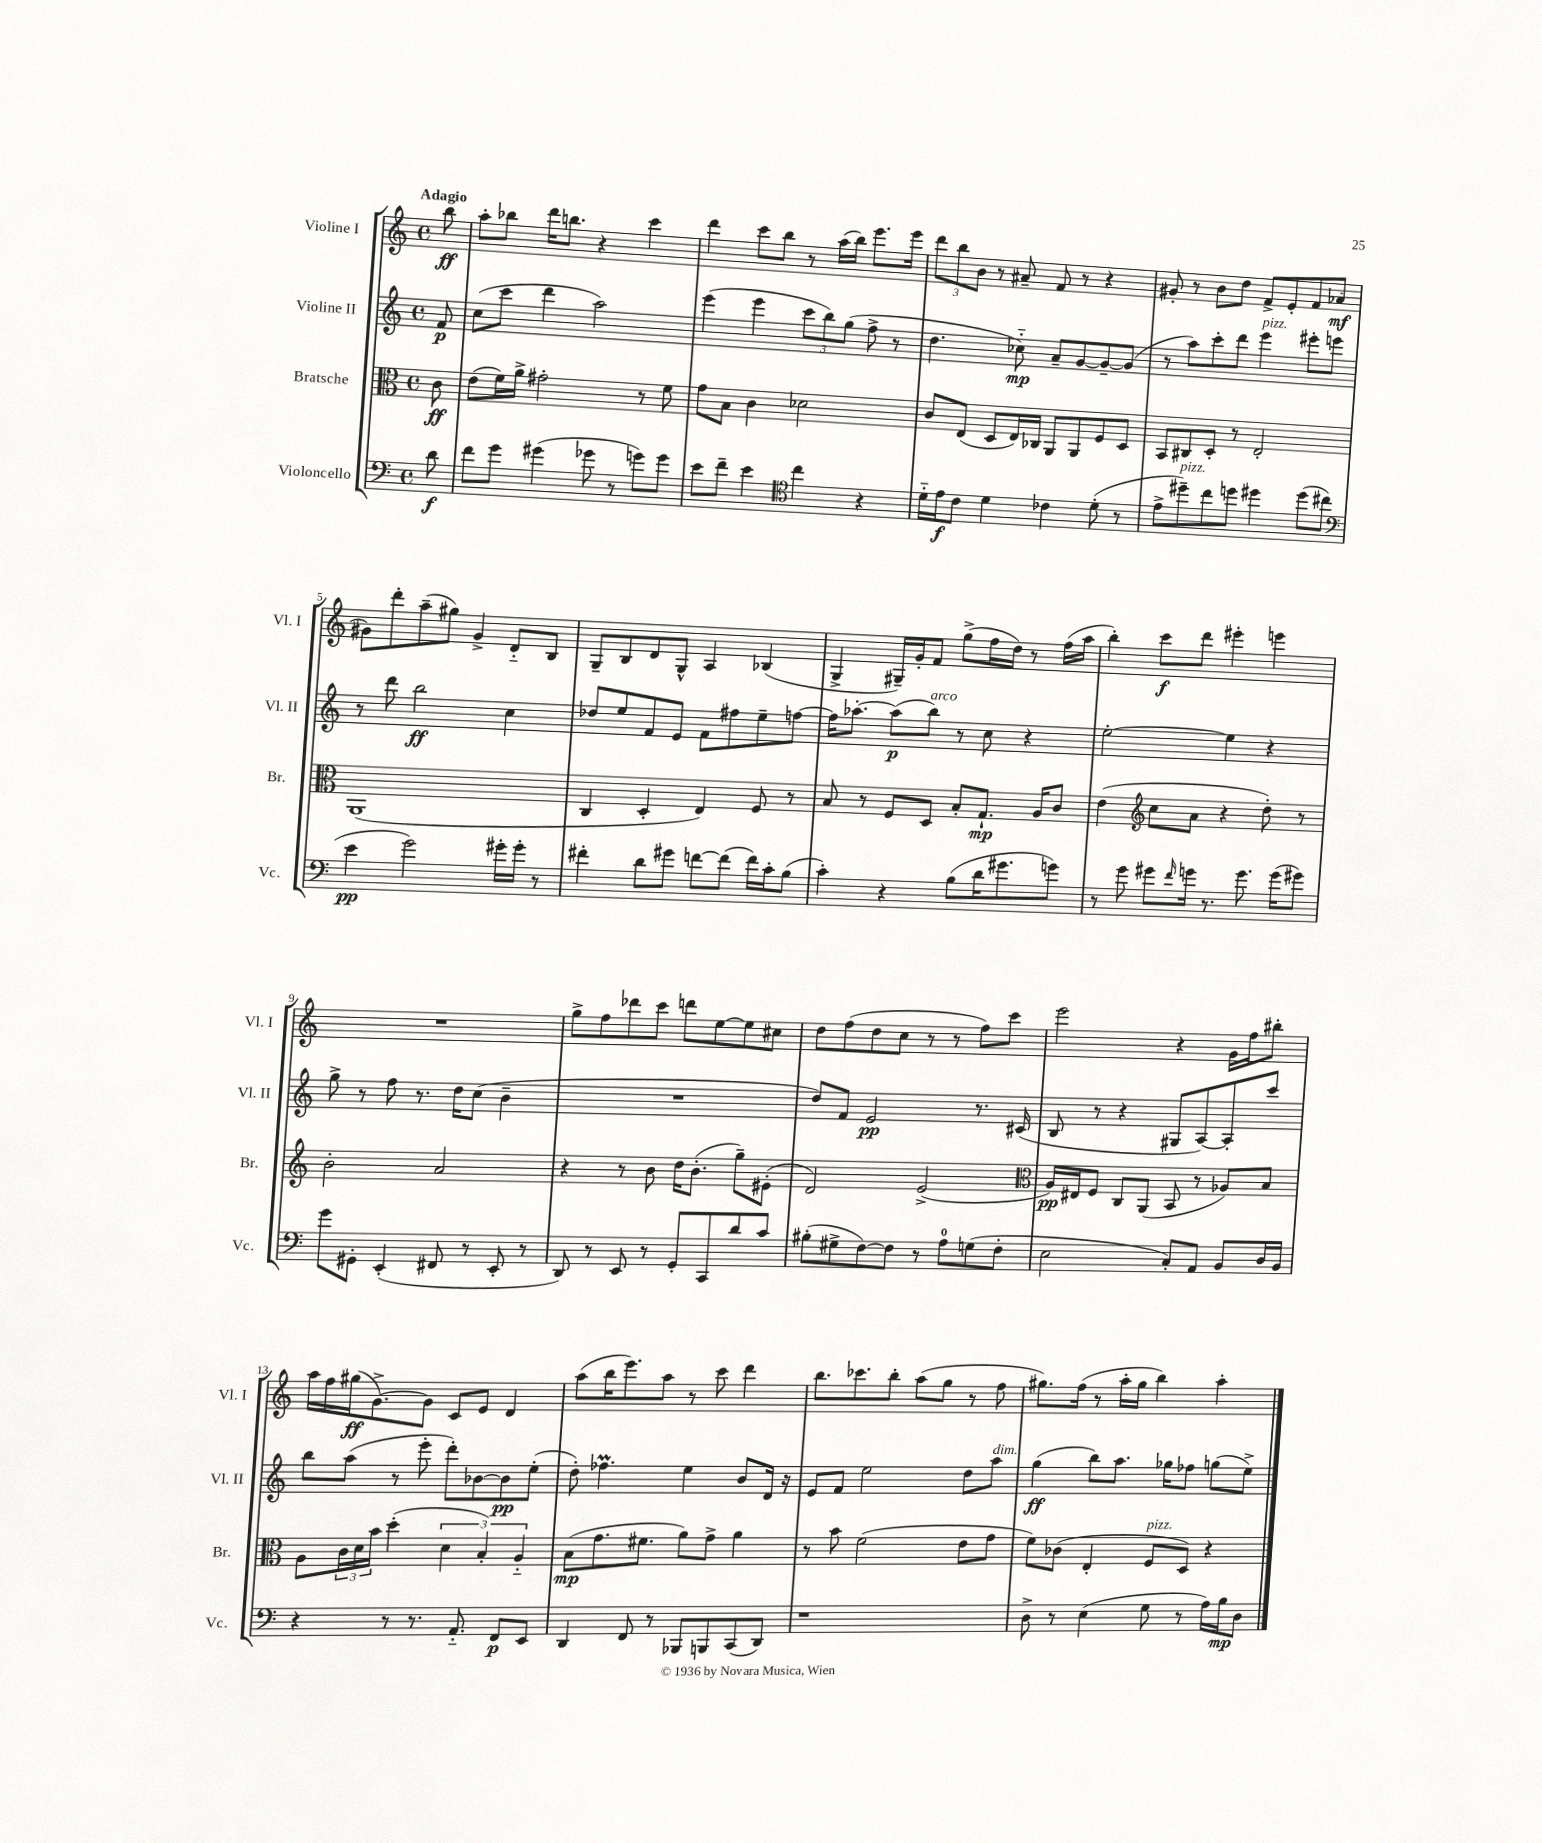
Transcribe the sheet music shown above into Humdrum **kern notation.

**kern	**kern	**kern	**kern
*staff4	*staff3	*staff2	*staff1
*clefF4	*clefC3	*clefG2	*clefG2
*k[]	*k[]	*k[]	*k[]
*M4/4	*M4/4	*M4/4	*M4/4
*met(c)	*met(c)	*met(c)	*met(c)
8d	8c	8f	8bb
=	=	=	=
8f	(8e	(8cc	8aa'
8g	16f)	8ccc	8bb-
.	16a^	.	.
(4g#	2g#'	4ddd	16ddd
.	.	.	8.bb
8g-	.	2aa)	4r
8r	.	.	.
8g)	8r	.	4ccc
8g	8f	.	.
=	=	=	=
8e	8g	(4eee	4ddd
8f~	8B	.	.
4e	4c	4eee	8ccc
.	.	.	8bb
*clefC4	*	*	*
4cc	2d-	12ccc	8r
.	.	12bb)	.
.	.	.	(16aa
.	.	(12gg	.
.	.	.	16bb)
4r	.	8ff^	8.eee
.	.	8r	.
.	.	.	16eee
=	=	=	=
16d'~	8c	4.dd	12ddd
16e	.	.	.
.	.	.	12bb
8c	(8E	.	.
.	.	.	12b
4d	8D	.	8r
.	16E)	8cc-'~)	8a#~
.	16C-	.	.
4c-	8AA	8a~	8f
.	8AA	[8g	8r
(8d'	8F	8g~_	4r
8r	8D	(8g]	.
=	=	=	=
8e^	8BB	8r	8g#'
8dd#~)	8C#	8aa)	8r
8cc	8D'	8ccc'	8b
8dd	8r	8ddd	8dd
4dd#	2E'	4eee	8f^
.	.	.	8e'
(8dd#	.	8eee#'	8f
8cc#	.	8eee	(8a-
=	=	=	=
*clefF4	*	*	*
4e	(1AA	8r	8g#)
.	.	8ddd	8ddd'
2g)	.	2bb	(8aa~
.	.	.	8gg#)
.	.	.	4g#^
16g#'	.	4cc	8d'~
16g#'	.	.	.
8r	.	.	8B
=	=	=	=
4f#'	4C	8dd-	8G~
.	.	8ee	8B
8d	4D'	8f	8d
8g#	.	8e	8G^^
[8f	4E)	8f	4A
(8f]	.	8ff#	.
16f)	8F	8ee~	(4B-
16c'	.	.	.
(8B	8r	[8ff	.
=	=	=	=
4c')	8B	16ff]	4G^
.	.	[8.aa-'	.
.	8r	.	.
4r	8F	(8aa-]	16G#~)
.	.	.	16g'
.	8D	8bb)	8f
(8B	8B'	8r	(8gg^
16d	8.G`	8cc	16ff
8.g#	.	.	16dd)
.	.	4r	8r
.	16A	.	.
8g)	8c	.	(16ff
.	.	.	16aa
=	=	=	=
8r	(4e	[2ee'	4bb')
8g	.	.	.
*	*clefG2	*	*
8g#	8cc	.	8ccc
16qqf	.	.	.
16g	8a	.	8ddd
8.r	.	.	.
.	4r	4ee]	4eee#'
8.g	.	.	.
.	8dd')	4r	4eee
(16g	.	.	.
8g#)	8r	.	.
=	=	=	=
8g	2b'	8gg^	1r
8GG#'	.	8r	.
(4EE'	.	8ff	.
.	.	8.r	.
8FF#	2a	.	.
.	.	16dd	.
8r	.	(8cc	.
8EE'	.	4b~	.
8r	.	.	.
=	=	=	=
8DD)	4r	1r	8gg^
8r	.	.	8ff
8EE	8r	.	8ddd-
8r	8b	.	8ccc
8GG'	16dd	.	8ddd
.	(8.b'	.	.
8CC	.	.	[8ee
8d	8gg~)	.	8ee]
8c	(8e#'	.	8cc#
=	=	=	=
(8B#'	2d)	8dd)	8dd
8G#^	.	8f	(8ff
[8F)	.	2e	8dd
8F]	.	.	8cc
8r	(2e^	.	8r
8A	.	.	8r
(8G	.	8.r	8ff)
8F'	.	.	8ccc
.	.	(16c#	.
=	=	=	=
*	*clefC3	*	*
2E	16A)	8B	2eee
.	16E#	.	.
.	8F	8r	.
.	8C	4r	.
.	(8AA	.	.
8C')	8BB	8G#	4r
8AA	8r	[8A)	.
8BB	8A-)	8A']	16g
.	.	.	16ff
16D	8B	8ccc	8bb#'
16BB	.	.	.
=	=	=	=
4r	8A	8bb	16aa
.	.	.	16ff
.	24c	(8aa	(16gg#
.	24d	.	.
.	.	.	[8.g^)
.	24b	.	.
8r	(4dd'	8r	.
8.r	.	8eee'	8g]
.	6d	8ddd')	8c
8.AA'~	.	.	.
.	.	[8b-	8e
.	6B')	.	.
8FF	.	8b-]	4d
.	6A'~	.	.
8EE	.	(8ee'	.
=	=	=	=
4DD	(8B	8dd')	(8aa
.	8.g	4.ff-	16bb
.	.	.	8.eee)
8FF	.	.	.
.	8.f#	.	.
8r	.	.	8aa
8BBB-	8a)	4ee	8r
8BBB	8g^	.	8ccc
(8CC	4a	8b	4ddd
8DD)	.	16d	.
.	.	16r	.
=	=	=	=
1r	8r	8e	8.bb
.	8b	8f	.
.	.	.	8.ccc-
.	(2f	2ee	.
.	.	.	8bb'
.	.	.	(8aa
.	.	.	8gg
.	8e	8dd	8r
.	8g	8aa	8ff
=	=	=	=
8D^	8f)	(4gg	8.gg#)
8r	(8c-	.	.
.	.	.	(16ff
(4E	4E'	8bb)	8r
.	.	8.aa	16aa'
.	.	.	16gg#
8G	8F	.	4bb)
.	.	16gg-	.
8r	8D)	8ff-	.
16A)	4r	(8gg	4aa'
16B	.	.	.
8D	.	8ee^)	.
==	==	==	==
*-	*-	*-	*-
